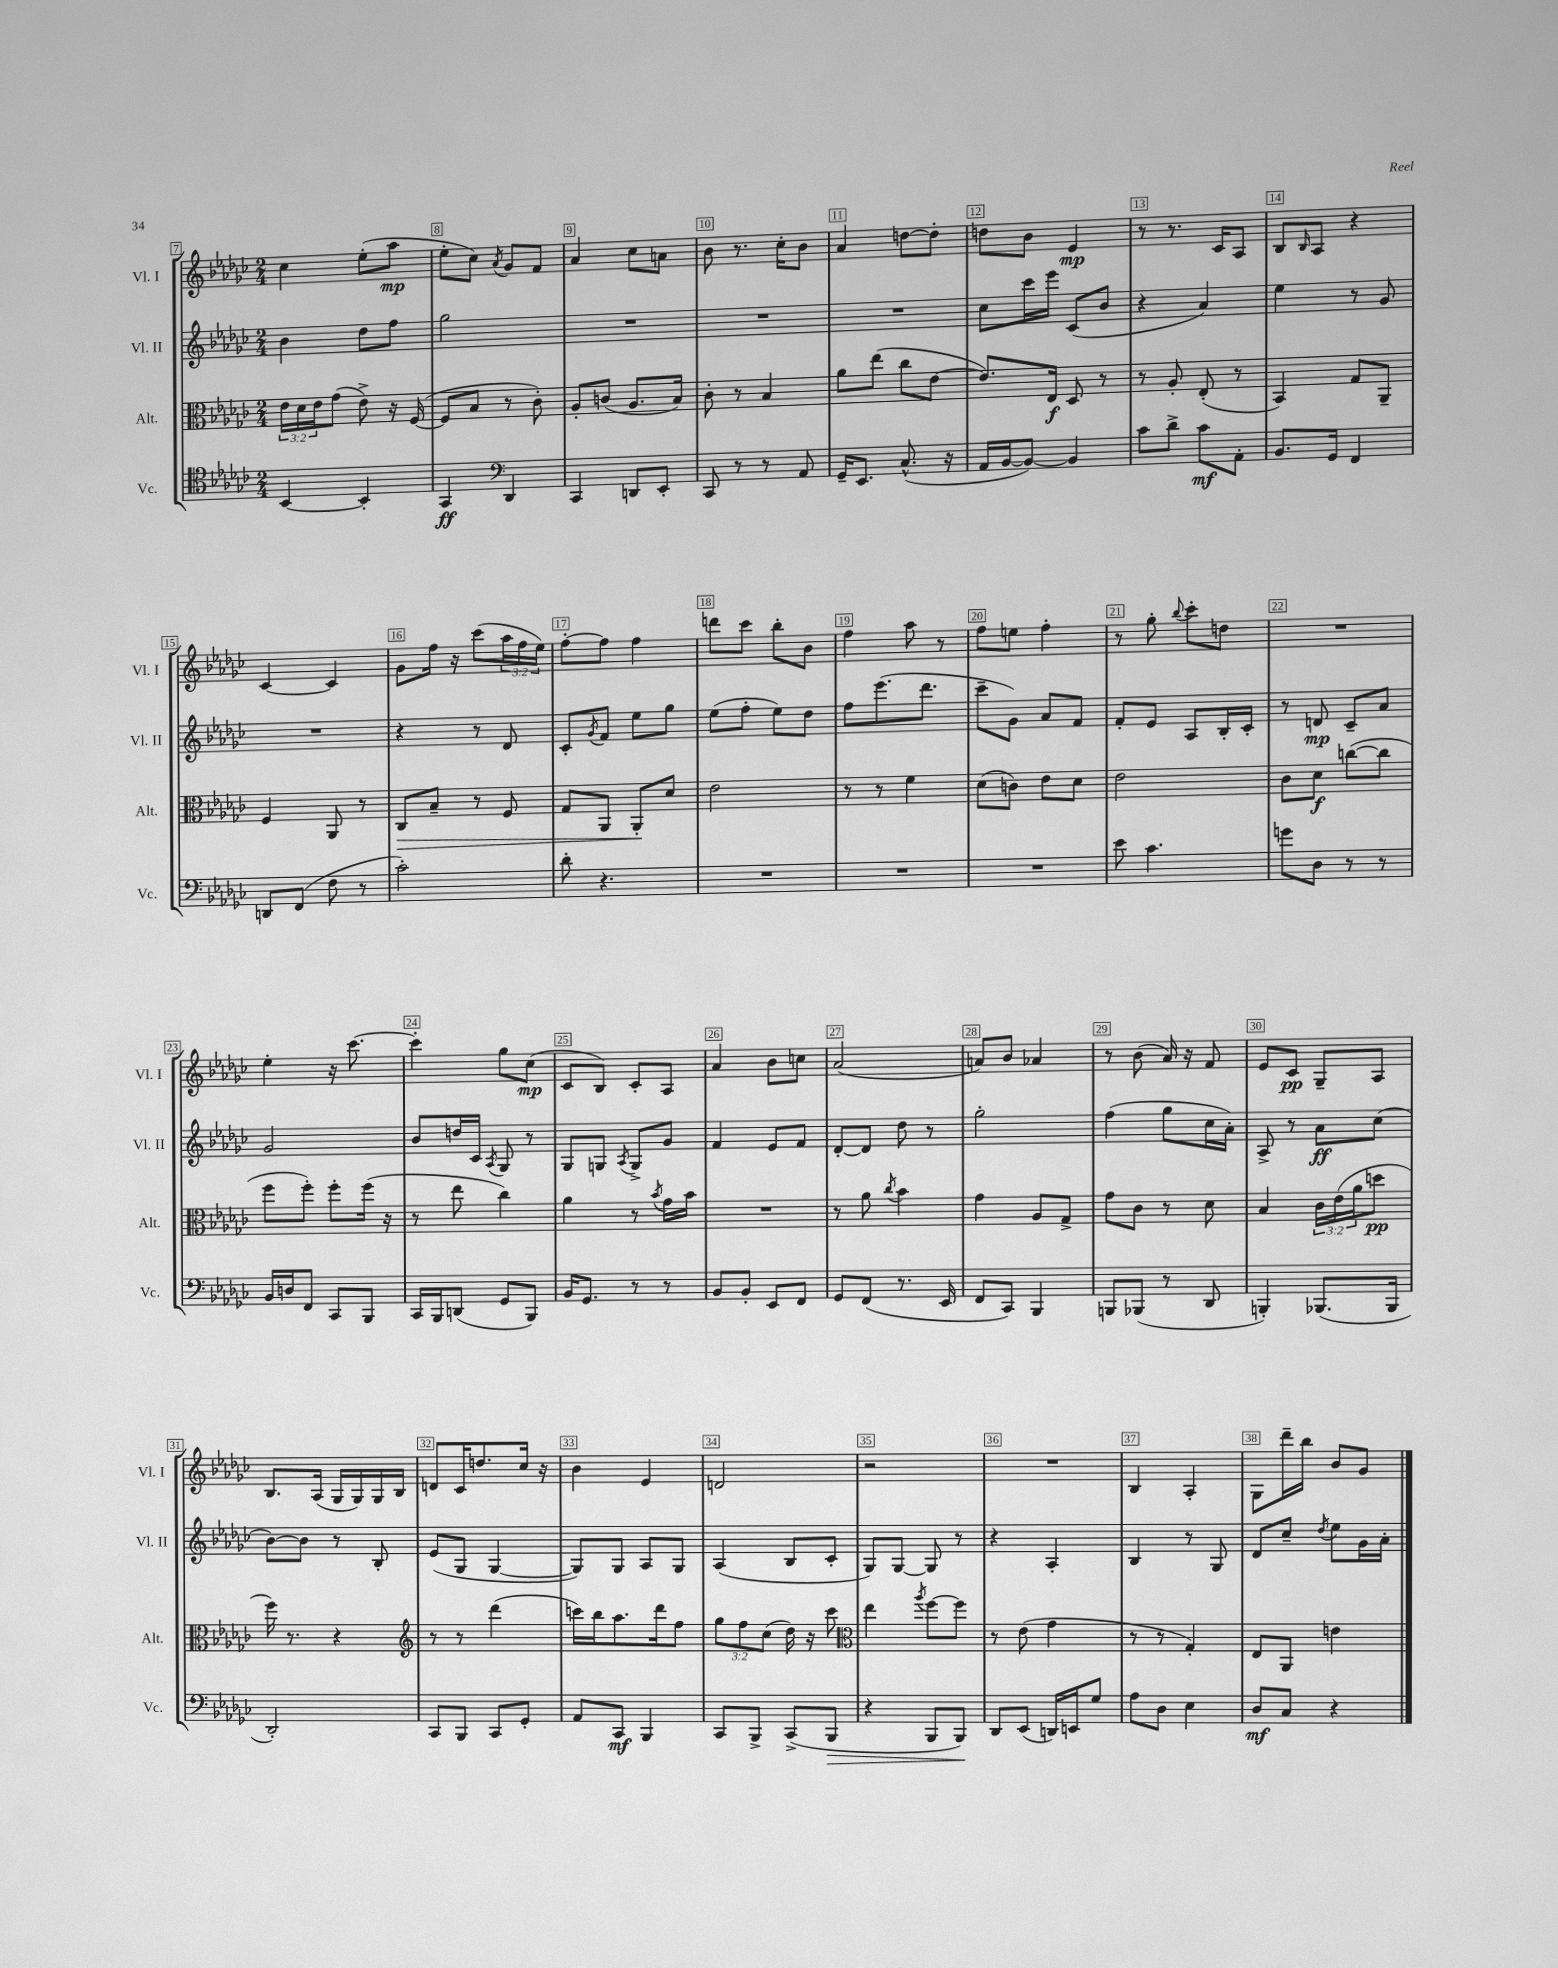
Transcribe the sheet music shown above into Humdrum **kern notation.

**kern	**kern	**kern	**kern
*staff4	*staff3	*staff2	*staff1
*clefC4	*clefC3	*clefG2	*clefG2
*k[b-e-a-d-g-c-]	*k[b-e-a-d-g-c-]	*k[b-e-a-d-g-c-]	*k[b-e-a-d-g-c-]
*M2/4	*M2/4	*M2/4	*M2/4
[4BB-	24e-	4b-	4cc-
.	24d-	.	.
.	24e-	.	.
.	(8g-	.	.
4BB-']	8e-^)	8dd-	(8ee-'
.	16r	8ff	8aa-
.	([16F	.	.
=	=	=	=
4GG-	8F]	2gg-	8ee-'
.	8B-	.	8cc-)
*clefF4	*	*	*
.	.	.	8qa-
4DD-	8r	.	8g-
.	8c-')	.	8f
=	=	=	=
4CC-	8A-'	2r	4a-
.	(8c	.	.
8DD	8.A-	.	8cc-
8EE-'	.	.	8a
.	16B-)	.	.
=	=	=	=
8CC-	8c-'	2r	8b-
8r	8r	.	8.r
8r	4B-	.	.
.	.	.	16cc-'
8AA-	.	.	8b-
=	=	=	=
16GG-~	8a-	2r	4a-
8.EE-	.	.	.
.	(8ee-	.	.
(8.C-^^	8cc-	.	[8dd
.	[8e-	.	8dd']
16r	.	.	.
=	=	=	=
16AA-	8.e-])	8cc-	8dd
[16BB-	.	.	.
8BB-_)	.	16ccc-	8b-
.	16E-	16eee-	.
4BB-]	8D-	(8c-	4e-
.	8r	8b-	.
=	=	=	=
8c-	8r	4r	8r
8d-^	8A-'	.	8.r
8c-	(8E-'	4a-)	.
.	.	.	16c-
8AA-'	8r	.	8A-
=	=	=	=
8.BB-	4BB-)	4ee-	8B-
.	.	.	16qqB-
.	.	.	8A-
16GG-	.	.	.
4FF	8G-	8r	4r
.	8AA-~	8g-	.
=	=	=	=
8DD	4F	2r	[4c-
(8FF	.	.	.
8F	8AA-	.	4c-]
8r	8r	.	.
=	=	=	=
2c-')	8C-	4r	8g-
.	8B-~	.	16ff
.	.	.	16r
.	8r	8r	(8ccc-
.	8F	8d-	24aa-
.	.	.	24ff
.	.	.	24ee-)
=	=	=	=
8d-'	8G-	8c-'	[8ff'
.	.	8qg-	.
4.r	8AA-	8f	8ff]
.	8AA-'	8ee-	4ff
.	8d-	8gg-	.
=	=	=	=
2r	2e-	(8ee-	8ddd
.	.	8ff'	8ccc-
.	.	8ee-)	8bb-'
.	.	8dd-	8b-
=	=	=	=
2r	8r	8ff	4ff
.	8r	(8.eee-	.
.	4f	.	8aa-
.	.	8.ddd-	.
.	.	.	8r
=	=	=	=
2r	(8d-	8ccc-~	8ff
.	8c)	8g-)	8ee
.	8e-	8a-	4ff'
.	8d-	8f	.
=	=	=	=
8e-	2e-	8f'	8r
4.c-	.	8e-	8gg-'
.	.	.	8qqbb-
.	.	8A-	8ccc-'
.	.	16B-'	8dd
.	.	16c-'	.
=	=	=	=
8g	8c-	8r	2r
8D-	8d-	8d	.
8r	([8cc	8c-~	.
8r	8cc]	8a-	.
=	=	=	=
16BB-	8ff	2g-	4ee-'
16D	.	.	.
8FF	8ff')	.	.
8CC-	8ff'	.	16r
.	.	.	[8.ccc-
8BBB-	(16ff	.	.
.	16r	.	.
=	=	=	=
16CC-	8r	8b-	4ccc-']
16BBB-	.	.	.
(8DD	8ee-	16dd	.
.	.	16c-	.
.	.	8qA-	.
8GG-	4cc-)	8G-	8gg-
8BBB-)	.	8r	(8cc-
=	=	=	=
16BB-	4a-	8G-	8c-
8.GG-	.	.	.
.	.	8G	8B-)
.	.	8qA-	.
8r	8r	8G^	8c-'
.	8qb-	.	.
8r	16g-	8g-	8A-
.	16b-	.	.
=	=	=	=
8BB-	2r	4f	4a-
8BB-'	.	.	.
8EE-	.	8e-	8b-
8FF	.	8f	8cc
=	=	=	=
8GG-	8r	[8d-'	(2a-
(8FF	8a-	8d-]	.
.	8qcc-	.	.
8.r	4b-	8dd-	.
.	.	8r	.
16EE-	.	.	.
=	=	=	=
8FF	4g-	2gg-'	8a)
8CC-)	.	.	8b-
4BBB-	8A-	.	4a-
.	8G-^	.	.
=	=	=	=
8BBB	8g-	(4ff	8r
(8BBB-	8c-	.	(8b-
8r	8r	8gg-	16a-)
.	.	.	16r
8DD-	8d-	16cc-	8f
.	.	16a-')	.
=	=	=	=
4BBB')	4B-	8A-^	8e-
.	.	8r	8c-
(8.BBB-	24c-	8a-	8G-~
.	(24e-	.	.
.	24a-	.	.
.	8dd	(8cc-	8A-
16BBB-	.	.	.
=	=	=	=
2DD-')	16ff)	[8b-)	8.B-
.	8.r	.	.
.	.	8b-]	.
.	.	.	(16A-
.	4r	8r	16G-
.	.	.	16G-)
.	.	8B-'	16G-
.	.	.	16B-
=	=	=	=
*	*clefG2	*	*
8CC-	8r	(8e-	8d
8BBB-	8r	8G-	16c-
.	.	.	8.dd
8CC-	(4ddd-	[4G-	.
8GG-'	.	.	16cc-
.	.	.	16r
=	=	=	=
8AA-	16ccc)	8G-])	4b-
.	16bb-	.	.
8CC-	8.aa-	8G-	.
4BBB-	.	8A-	4e-
.	16ddd-	.	.
.	8ff	8G-	.
=	=	=	=
8CC-	12gg-	(4A-	2d
.	12ff	.	.
8BBB-^	.	.	.
.	(12cc-	.	.
(8CC-^	16dd-)	8B-	.
.	16r	.	.
8BBB-	8ccc-	8c-'	.
=	=	=	=
*	*clefC3	*	*
4r	4ee-	8G-)	2r
.	.	[8G-	.
.	8qaa-	.	.
8BBB-	[8ff	8G-]	.
8BBB-)	8ff]	8r	.
=	=	=	=
8DD-	8r	4r	2r
(8EE-	(8e-	.	.
16DD)	4g-	4A-'	.
16EE	.	.	.
8G-	.	.	.
=	=	=	=
8A-	8r	4B-	4B-
8D-	8r	.	.
4E-	4G-')	8r	4A-'
.	.	8G-	.
=	=	=	=
8D-	8E-	8d-	8G-
8C-	8AA-	8cc-~	16ddd-~
.	.	.	16bb-
.	.	8qdd-	.
4r	4e	8ee-	8b-
.	.	16g-	8g-
.	.	16a-'	.
==	==	==	==
*-	*-	*-	*-
